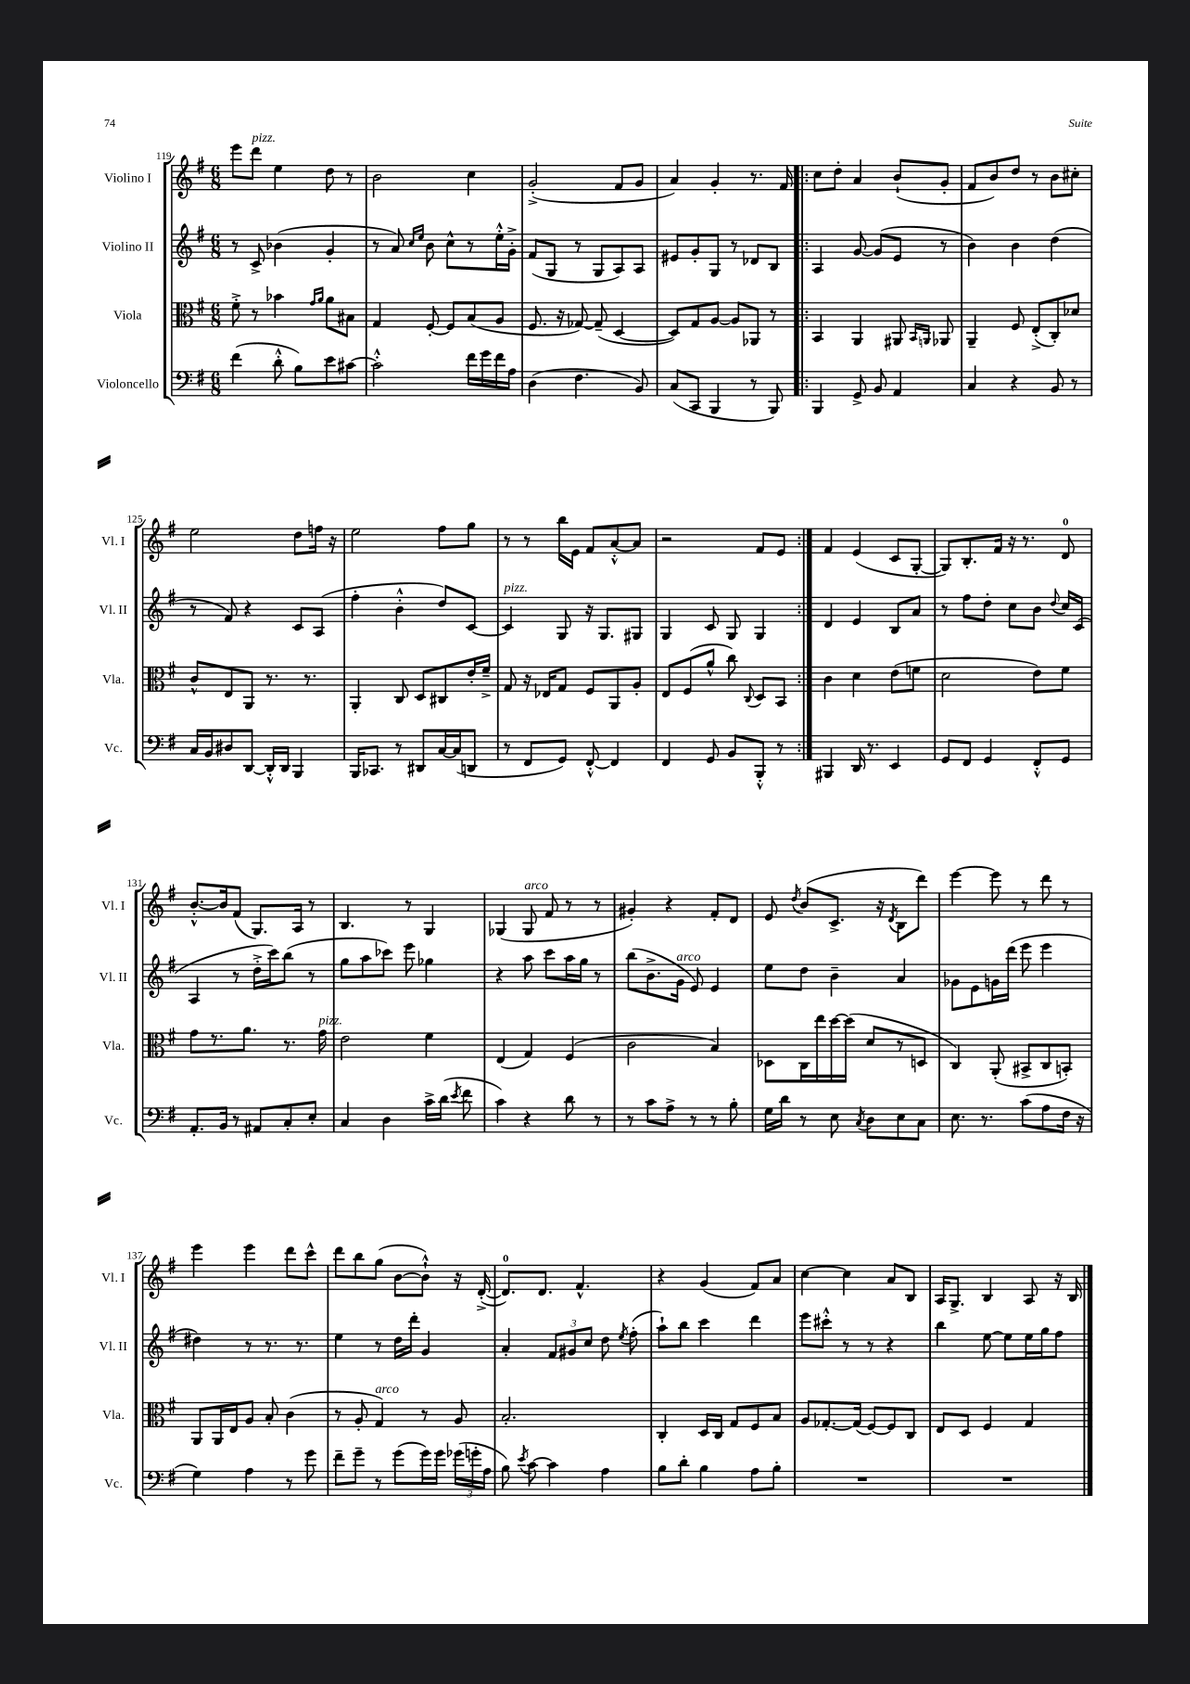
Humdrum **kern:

**kern	**kern	**kern	**kern
*staff4	*staff3	*staff2	*staff1
*clefF4	*clefC3	*clefG2	*clefG2
*k[f#]	*k[f#]	*k[f#]	*k[f#]
*M6/8	*M6/8	*M6/8	*M6/8
(4f#\	8f#'^\	8r	8eee\L
.	8r	8c^/	8ddd\J
8d'^^\	4b-\	(4b-\	4ee\
8B\L)	.	.	.
.	16qqg/LL	.	.
.	16qqa/JJ	.	.
8e\	8a\L	4g'/	8dd\
[8c#\J	8B#\J	.	8r
=	=	=	=
2c#'^^\]	4G/	8r	2b\
.	.	8a/)	.
.	.	16qqcc/LL	.
.	.	16qqee/JJ	.
.	[8F#'/	8b\	.
.	8F#/]L	8cc^^\L	.
16f#\LL	(8B/	8r	4cc\
16g\	.	.	.
16f#\	8A/J	16ee'^^\L	.
16A\JJ	.	16g'^\JJ	.
=	=	=	=
(4D\	8.F#/	(8f#/L	(2g'^/
.	.	8G/J	.
.	16r	.	.
4.F#\	[8G-/)	8r	.
.	(8G-~/]	8G/L	.
.	[4D/	8A/)	8f#/L
8BB/)	.	8A/J	8g/J
=	=	=	=
(8C/L	8D/]L)	8e#/L	4a/)
8CC/J	8G/	8g'/	.
4BBB/	[8A/J	8G/J	4g'/
.	8A/]L	8r	.
8r	8AA-/J	8d-/L	8.r
8BBB/)	8r	8B/J	.
.	.	.	16f#/
=!|:	=!|:	=!|:	=!|:
4BBB/	4BB/	4A/	8cc\L
.	.	.	8dd'\J
8GG^/	4AA/	[8g/	4a/
8BB/	.	(8g/]L	.
4AA/	8AA#/	8e/J	(8b`/L
.	16qqBB/LL	.	.
.	16qqAA/JJ	.	.
.	8AA-/	8r	8g'/J
=	=	=	=
4C/	4AA~/	4b\)	8f#/L
.	.	.	8b/)
4r	8F#/	4b\	8dd/J
.	(8E'^/L	.	8r
8BB/	8C'/)	(4dd\	8b\L
8r	8d-/J	.	8cc#'\J
=	=	=	=
16C/LL	8c^^/L	8r	2ee\
16BB/J	.	.	.
8D#/	8E/	8f#/)	.
[8DD/J	8AA/J	4r	.
16DD'^^/]LL	8.r	.	.
16DD/JJ	.	.	.
4BBB/	.	8c/L	8dd\L
.	8.r	.	.
.	.	(8A/J	16ff\Jk
.	.	.	16r
=	=	=	=
16BBB/LK	4AA'/	4ff#'\	2ee\
8.CC-/J	.	.	.
8r	8C/	4b'^^\	.
8DD#/L	8D/L	.	.
[16C/L	8C#/	8dd/L)	8ff#\L
(16C/]J	.	.	.
8DD/J	16e'/L	[8c/J	8gg\J
.	16f#~^/JJ	.	.
=	=	=	=
8r	8G/	4c/]	8r
8FF#/L	16r	.	8r
.	16E-/LK	.	.
8GG/J)	8G/J	8G/	16bb\LL
.	.	.	16e\JJ
[8FF#'^^/	8F#/L	16r	8f#/L
.	.	8.G/L	.
4FF#/]	8AA/	.	[8a'^^/
.	8A'/J	8G#/J	8a/]J
=	=	=	=
4FF#/	8E/L	4G/	2r
.	(8F#/	.	.
8GG/	8a^^/J	8c/	.
8BB/L	8cc\)	8G/	.
.	8qqC/	.	.
8BBB'^^/J	8D/L	4G/	8f#/L
8r	8BB/J	.	8e/J
=:|!	=:|!	=:|!	=:|!
4BBB#/	4c\	4d/	4f#/
16DD/	4d\	4e/	(4e/
8.r	.	.	.
4EE/	(8e\L	8B/L	8c/L
.	8f\J	8a/J	[8G'/J
=	=	=	=
8GG/L	2d\	8r	8G/]L)
8FF#/J	.	8ff#\L	8.B'/
4GG/	.	8dd'\J	.
.	.	.	16f#/Jk
.	.	8cc\L	16r
.	.	.	8.r
8FF#'^^/L	8e\L)	8b\J	.
.	.	8qqdd/	.
8GG/J	8f#\J	16cc/LL	8d/
.	.	(16c/JJ	.
=	=	=	=
8.AA'/L	8g\L	4A/	[8.b'^^/L
.	8.r	.	.
16BB/Jk	.	.	16b/]k
8r	.	8r	(8f#/J
.	8.a\J	.	.
8AA#/L	.	16dd'^\LL	8.G/L)
.	.	16ccc\J)	.
8C'/	8.r	(8bb\J	.
.	.	.	16A/Jk
8E'/J	.	8r	8r
.	16g\	.	.
=	=	=	=
4C/	2e\	8gg\L	4.B/
.	.	8aa\	.
4D\	.	8ccc-\J)	.
.	.	8eee\	8r
16c^\LL	4f#\	4gg-\	4G/
(16d\JJ	.	.	.
8qe/	.	.	.
8f#\	.	.	.
=	=	=	=
4c\)	(4E/	4r	(4G-/
4r	4G/)	8aa\	8G-/
.	.	8ccc\L	8f#/
8d\	(4F#/	16aa\L	8r
.	.	16gg\JJ	.
8r	.	8r	8r
=	=	=	=
8r	2c\	(8bb\L	4g#'/)
8c\L	.	8.b^\	.
8A^\J	.	.	4r
.	.	16g\Jk	.
8r	.	8e/)	.
8r	4B/)	4e/	8f#'/L
8B'\	.	.	8d/J
=	=	=	=
16G\LL	8D-\L	8ee\L	8e/
16d\JJ	.	.	.
.	.	.	8qdd/
8r	16C\L	8dd\J	(8b/L
.	16ee\	.	.
8E\	[16dd\	4b~\	8.c^/J
.	(16dd\]JJ	.	.
8qC/	.	.	.
8D\L	8d/L	.	.
.	.	.	16r
.	.	.	8qd/
8E\	8r	4a/	8B\L
8C\J	8D/J	.	8ddd\J)
=	=	=	=
8.E\	4C/)	8g-\L	[4eee\
.	.	8e\	.
8.r	.	.	.
.	(8AA'/	16g\L	8eee\]
.	.	(16ddd\JJ	.
(8c\L	8BB#^/L	8eee\	8r
8A\	8C/	4eee\	8ddd\
16F#\Jk	8BB'/J)	.	8r
16r	.	.	.
=	=	=	=
4G\)	8AA/L	4dd#\)	4eee\
.	16AA/L	.	.
.	16E/J	.	.
4A\	8A/J	8r	4eee\
.	8B'/	8.r	.
8r	(4c\	.	8ddd\L
.	.	8.r	.
8g\	.	.	8ccc^^\J
=	=	=	=
8f#~\L	8r	4ee\	8ddd\L
8g~\J	8A'/	.	8bb\
8r	4G/)	8r	(8gg\J
(8g\L	.	16dd\LL	[8b\L
.	.	16ddd'\JJ	.
16g\L)	8r	4g/	8b`^^\]J)
16g\JJ	.	.	.
(24g-\LL	8A/	.	16r
24g'\	.	.	.
.	.	.	([16d'^/
24A\JJ	.	.	.
=	=	=	=
8B\)	2.B'/	4a'/	8.d/]L)
8qe/	.	.	.
[8c\	.	.	.
.	.	.	8.d/J
4c\]	.	12f#/L	.
.	.	12g#/	.
.	.	.	4.f#^^/
.	.	12cc/J	.
4A\	.	8dd\	.
.	.	8qee/	.
.	.	(8ff#'\	.
=	=	=	=
8B\L	4C'/	8aa`\L)	4r
8d'\J	.	8bb\J	.
4B\	16D/LL	4ccc\	(4g/
.	16C/JJ	.	.
.	8G/L	.	.
8A\L	8F#/	4ddd\	8f#/L)
8B'\J	8B/J	.	8a/J
=	=	=	=
2.r	8A/L	8eee\L	[4cc\
.	[8.G-'/	8ccc#'^^\J	.
.	.	8r	4cc\]
.	(16G-/]Jk	.	.
.	[8F#/L)	8r	.
.	8F#/]	4r	8a/L
.	8C/J	.	8B/J
=	=	=	=
2.r	8E/L	4bb\	16A/LK
.	.	.	8.G^/J
.	8D/J	.	.
.	4F#/	[8ee\	4B/
.	.	8ee\]L	.
.	4G/	16ee\L	8A/
.	.	16gg\J	.
.	.	8ff#\J	16r
.	.	.	16B/
==	==	==	==
*-	*-	*-	*-
